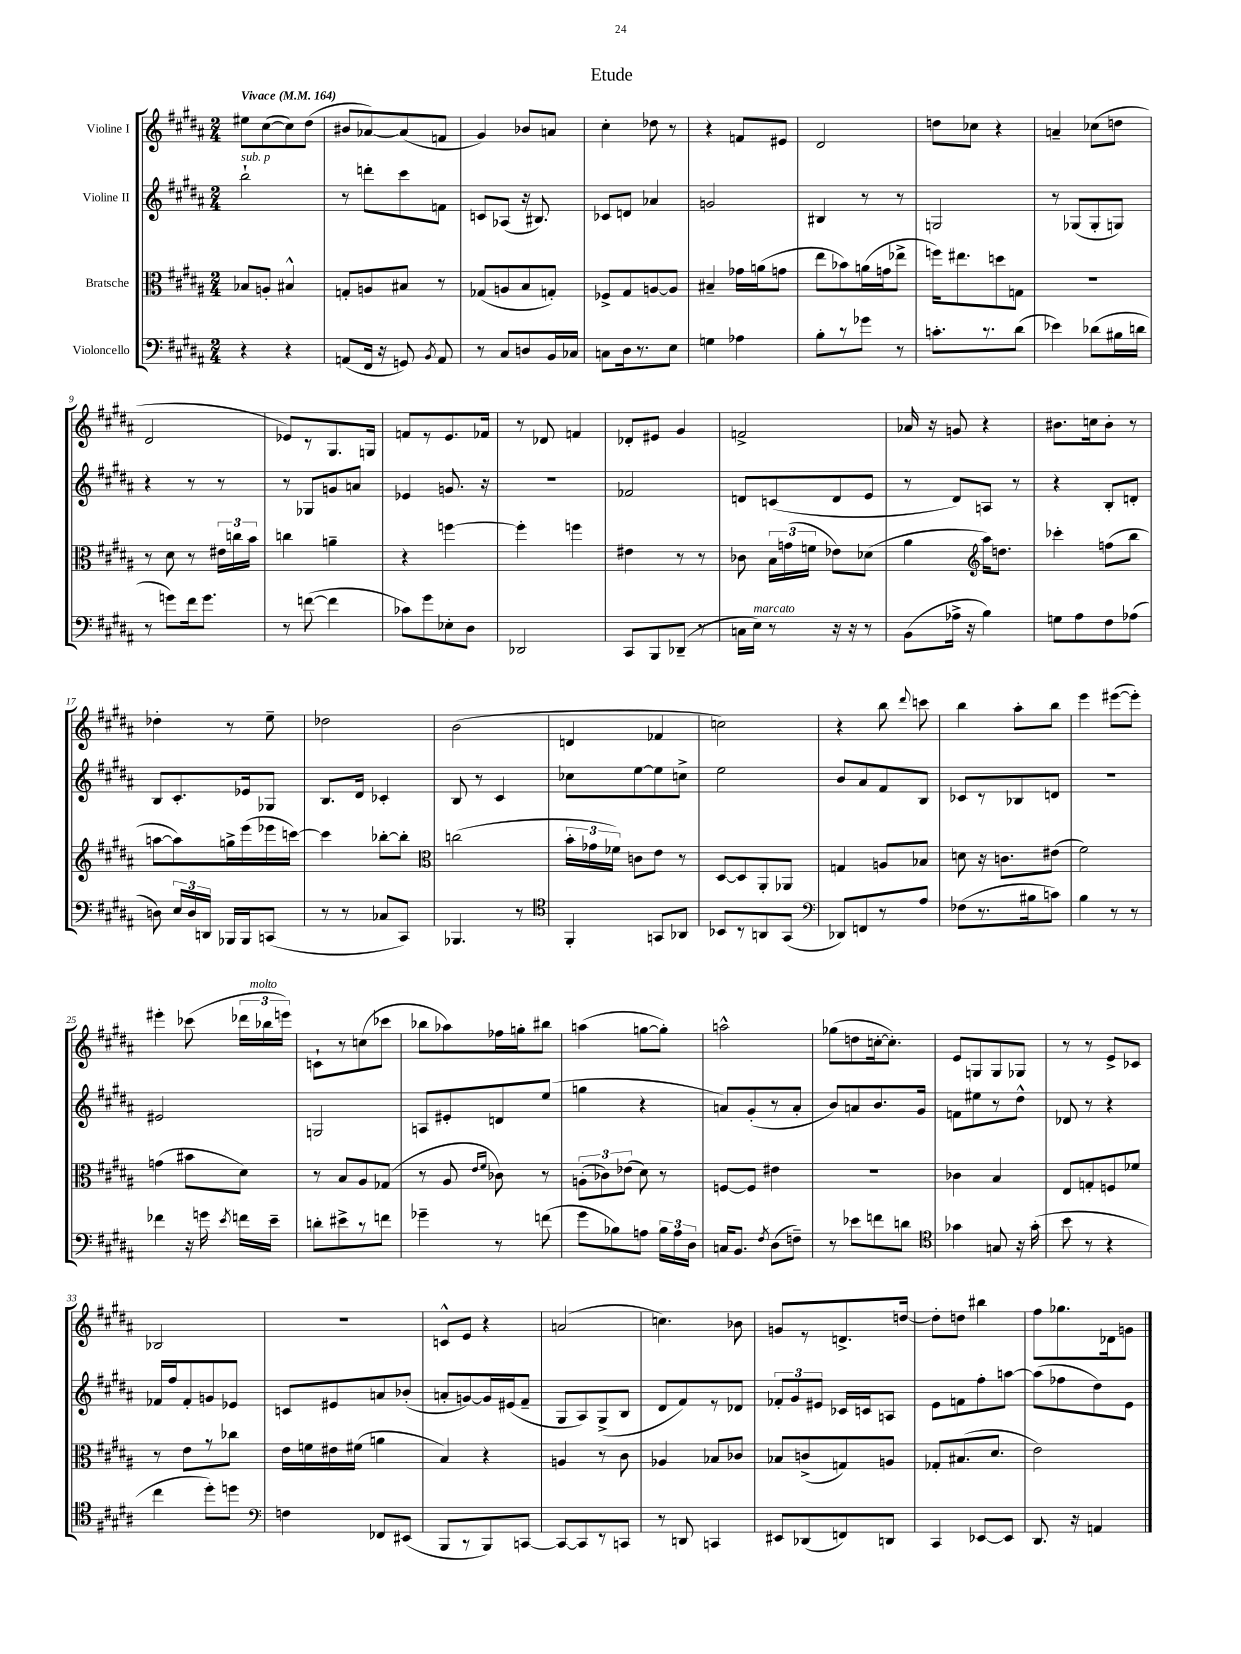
\header { title = "Etude" }
<<
\new StaffGroup <<
\new Staff = "s0" \with { instrumentName = "Violine I" } {
    \clef treble \key b \major \numericTimeSignature \time 2/4 \tempo "Vivace" 4 = 164
    \autoBeamOff eis''8[ cis''8~( cis''8) dis''8]( |
    bis'8[ aes'8~) aes'8( f'8] |
    gis'4) bes'8[ a'8] |
    cis''4-. des''8 r8 |
    r4 f'8[ eis'8] |
    dis'2 |
    d''8[ ces''8] r4 |
    a'4-- ces''8[( d''8] |
    dis'2 |
    ees'8[) r8 gis8. g16] |
    f'8[ r8 e'8. fes'16] |
    r8 des'8 f'4 |
    des'8[-. eis'8] gis'4 |
    f'2-> |
    aes'16 r16 g'8 r4 |
    bis'8.[ c''16 bis'8]-. r8 |
    des''4-. r8 e''8-- |
    des''2 |
    b'2( |
    d'4 fes'4 |
    c''2) |
    r4 b''8 \appoggiatura { dis'''8 } c'''8 |
    b''4 ais''8[-. b''8] |
    e'''4 eis'''8[~( eis'''8]-.) |
    eis'''4-. ces'''8( \tuplet 3/2 { des'''16[ bes''16^\markup { \italic "molto" } e'''16]) } |
    c'8[-! r8 c''8( ces'''8] |
    bes''8[ aes''8) fes''16 g''16-. bis''8] |
    a''4( g''8[~ g''8]-.) |
    a''2-^ |
    ges''8[( d''8 c''16~-. c''8.]-.) |
    e'8[ g8 g8 ges8] |
    r8 r8 e'8[-> ces'8] |
    bes2 |
    R2 |
    c'8[-^ e'8] r4 |
    a'2( |
    c''4.) bes'8 |
    g'8[ r8 d'8.-> d''16]~ |
    d''8[-. d''8] bis''4 |
    fis''8[ ges''8. des'16 g'8] \bar "|." |
}
\new Staff = "s1" \with { instrumentName = "Violine II" } {
    \clef treble \key b \major \numericTimeSignature \time 2/4
    \autoBeamOff b''2-!^\markup { \italic "sub. p" } |
    r8 d'''8[-. cis'''8 f'8] |
    c'8[ aes8]( r16 bis8.) |
    ces'8[ d'8] aes'4 |
    g'2 |
    bis4 r8 r8 |
    g2 |
    r8 ges8[( ges8-. g8]) |
    r4 r8 r8 |
    r8 ges8[ g'8 a'8] |
    ees'4 g'8. r16 |
    R2 |
    fes'2 |
    d'8[ c'8( d'8 e'8] |
    r8 dis'8[) a8] r8 |
    r4 b8[-. d'8]-. |
    b8[ cis'8.-. ees'16 ges8] |
    b8.[ dis'16] ces'4-. |
    b8 r8 cis'4 |
    ces''8[ e''8~ e''8 c''8]-> |
    e''2 |
    b'8[ ais'8 fis'8 b8] |
    ces'8[ r8 bes8 d'8] |
    r2 |
    eis'2 |
    g2 |
    a8[ eis'8-. d'8 e''8]( |
    g''4 r4 |
    a'8[) gis'8-.( r8 a'8]-. |
    b'8[) a'8 b'8. gis'16] |
    f'8[ eis''8 r8 dis''8]-^ |
    des'8 r8 r4 |
    fes'16[ fis''16 fes'8-. g'8 ees'8] |
    c'8[ eis'8 a'8 bes'8]-.( |
    a'8[-. g'8~) g'16 eis'16( fis'8]-- |
    gis8[ ais8) gis8->( b8] |
    dis'8[ fis'8) r8 des'8] |
    \tuplet 3/2 { fes'8[-. gis'8 eis'8] } ces'16[ c'16 a8] |
    e'8[ f'8 fis''8-. a''8]~ |
    a''8[( fes''8 dis''8) e'8] \bar "|." |
}
\new Staff = "s2" \with { instrumentName = "Bratsche" } {
    \clef alto \key b \major \numericTimeSignature \time 2/4
    \autoBeamOff bes8[ a8]-. bis4-^ |
    g8[-. a8 bis8] r8 |
    ges8[( a8 b8 g8]-.) |
    fes8[-> gis8 a8~ a8] |
    bis4-- ges'16[ a'16( g'8] |
    e''8[ bes'8) a'16( g'16 ees''8]-> |
    f''16[) eis''8. d''8 g8] |
    r2 |
    r8 dis'8 r8 \tuplet 3/2 { eis'16[ c''16 b'16] } |
    c''4 a'4-- |
    r4 f''4~ |
    f''4-. f''4 |
    eis'4 r8 r8 |
    ces'8 \tuplet 3/2 { b16[ g'16( f'16] } ees'8[) des'8]( |
    ais'4 \clef treble ais''16[) d''8.] |
    ces'''4-. f''8[( b''8] |
    a''8[~ a''8) g''16-> e'''16( ees'''16 c'''16]~) |
    c'''4 bes''8[~-. bes''8]-. |
    \clef alto c''2( |
    \tuplet 3/2 { b'16[-. ges'16 fes'16]) } c'8[ e'8] r8 |
    dis8[~ dis8 ais,8-. aes,8] |
    g4 a8[ bes8] |
    d'8 r16 c'8.[ eis'8]( |
    fis'2) |
    g'4( bis'8[ dis'8]) |
    r8 b8[ ais8 ges8]( |
    r8 ais8 \grace { e'16[ fis'16] } ces'8) r8 |
    \tuplet 3/2 { a8[-.( ces'8) ees'8]( } dis'8) r8 |
    f8[~ f8] eis'4 |
    R2 |
    ces'4 b4 |
    e8[ g8-. f8 fes'8] |
    r8 e'8[ r8 ces''8] |
    e'16[ f'16 eis'16 fis'16]( a'4 |
    b4) r4 |
    a4 r8 cis'8 |
    aes4 bes8[ ces'8] |
    bes8[ c'8->( g8) a8] |
    ges8[-. bis8.( dis'8.] |
    e'2) \bar "|." |
}
\new Staff = "s3" \with { instrumentName = "Violoncello" } {
    \clef bass \key b \major \numericTimeSignature \time 2/4
    \autoBeamOff r4 r4 |
    a,8[( fis,16] r16 g,8) \acciaccatura { b,8 } a,8 |
    r8 cis8[ d8 b,16 ces16] |
    c8[ dis16 r8. e8] |
    g4 aes4 |
    b8[-. r8 ges'8] r8 |
    c'8.[-. r8. dis'8]( |
    ees'4) des'8[( bis16 d'16] |
    r8 g'8[) fis'16 g'8.] |
    r8 f'8~( f'4 |
    ces'8[) gis'8 ees8-. dis8] |
    des,2 |
    cis,8[ b,,8 des,8]--( r8 |
    c16[ e16]^\markup { \italic "marcato" }) r8 r16 r16 r8 |
    b,8[( aes16]-> r16 b4) |
    g8[ ais8 fis8 aes8]( |
    d8) \tuplet 3/2 { e16[ d16 d,16] } bes,,16[ bes,,16 c,8]( |
    r8 r8 ces8[ cis,8]) |
    bes,,4. r8 |
    \clef tenor fis,4-. g,8[ aes,8] |
    bes,8[ r8 a,8 gis,8]( |
    \clef bass des,8[) f,8 r8 ais8] |
    fes8[( r8. bis16 c'8]) |
    b4 r8 r8 |
    fes'4 r16 g'16 \acciaccatura { e'8 } f'16[ e'16]-- |
    d'8[-. eis'8-> r8 f'8] |
    ges'4-- r8 f'8( |
    gis'8[ bes8) a8] \tuplet 3/2 { bes16[ a16 dis16] } |
    c16[ b,8.] \acciaccatura { fis8 } dis8[( f8]--) |
    r8 ees'8[ f'8 d'8] |
    \clef tenor ges'4 g8 r16 ges'16-.( |
    b'8 r8 r4 |
    cis''4 dis''8[-.) d''8] |
    \clef bass f4 fes,8[ eis,8]( |
    b,,8[ r8 b,,8) c,8]~ |
    c,8[~ c,8 r8 c,8] |
    r8 d,8 c,4 |
    eis,8[ des,8( f,8) d,8] |
    cis,4 ees,8[~ ees,8] |
    dis,8. r16 a,4 \bar "|." |
}
>>
>>
